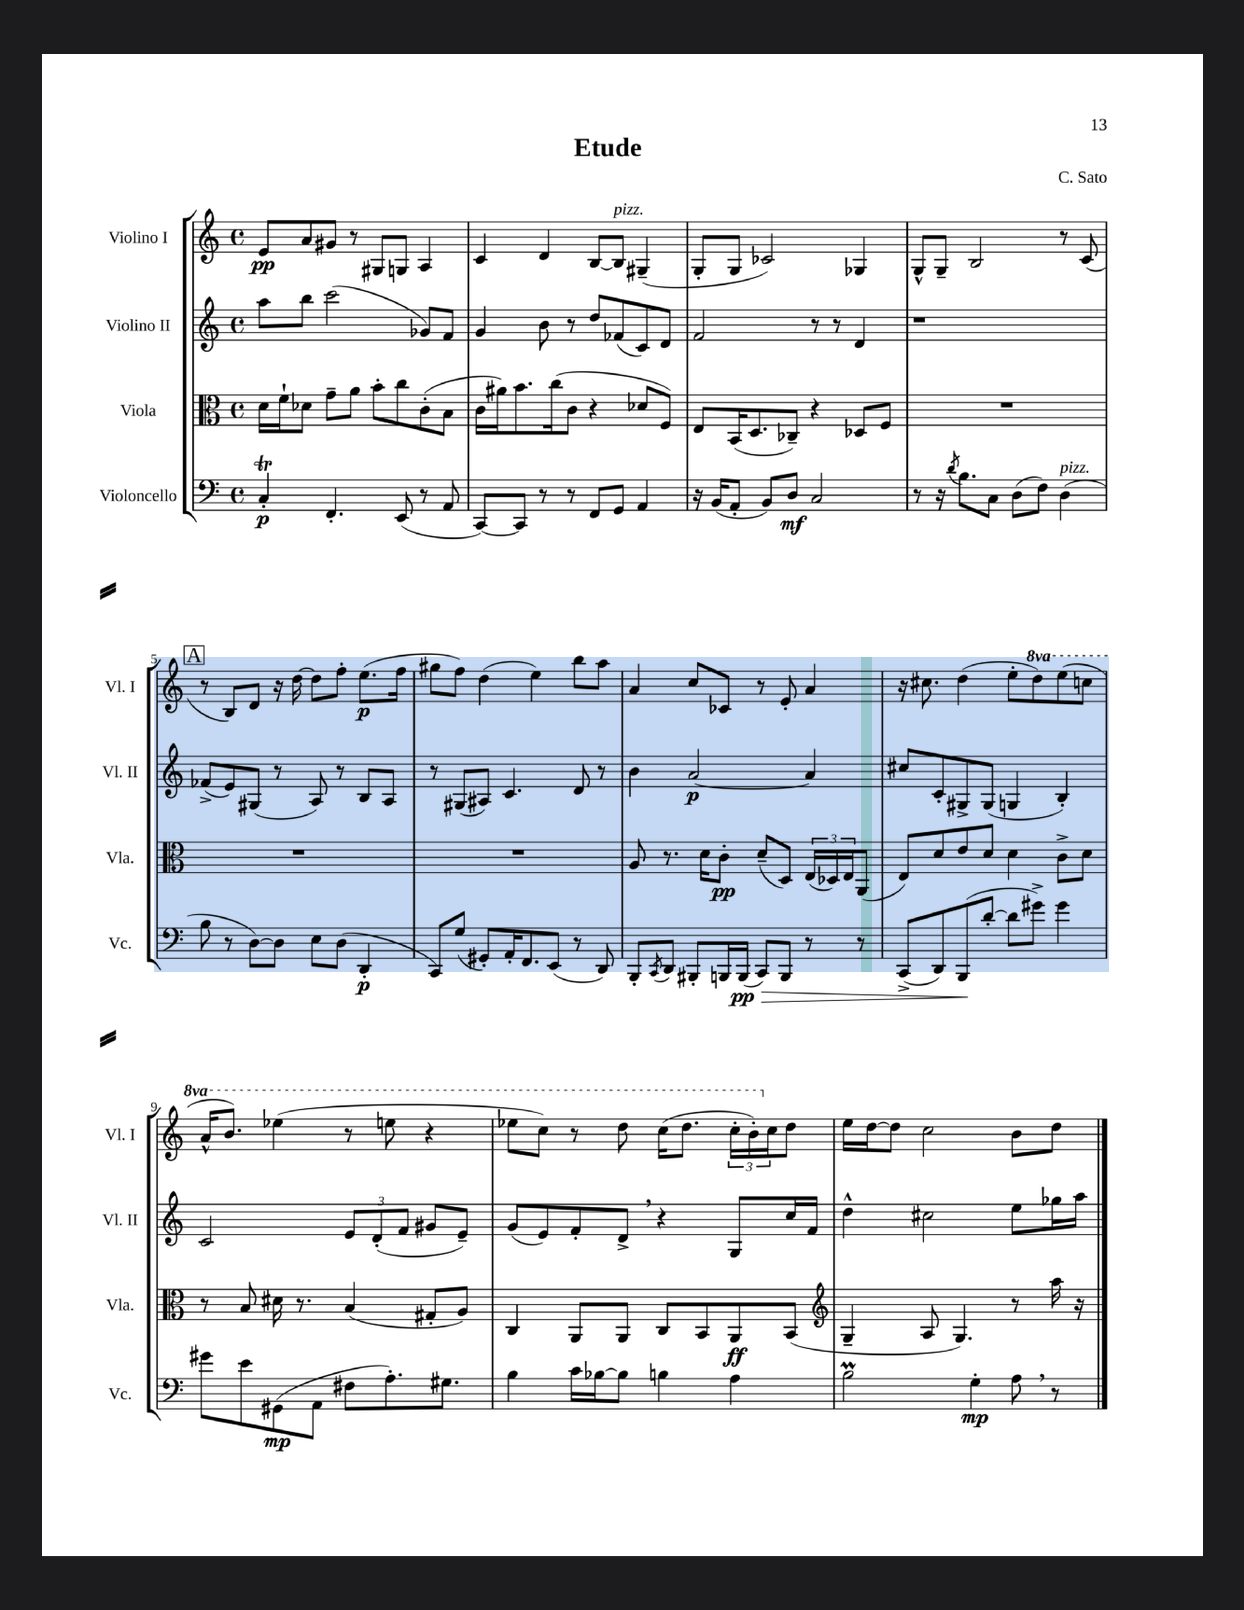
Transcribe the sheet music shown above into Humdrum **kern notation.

**kern	**kern	**kern	**kern
*staff4	*staff3	*staff2	*staff1
*clefF4	*clefC3	*clefG2	*clefG2
*k[]	*k[]	*k[]	*k[]
*M4/4	*M4/4	*M4/4	*M4/4
*met(c)	*met(c)	*met(c)	*met(c)
4C'	16d	8aa	8e
.	16f`	.	.
.	8d-	8bb	8a
4.FF'	8g~	(2ccc	8g#
.	8a	.	8r
.	8b'	.	8G#
(8EE	8cc	.	8G
8r	(8c'	8g-)	4A
8AA	8B	8f	.
=	=	=	=
[8CC)	16c	4g	4c
.	16a#)	.	.
8CC]	8.b	.	.
8r	.	8b	4d
.	(16cc	.	.
8r	8c	8r	.
8FF	4r	8dd	[8B
8GG	.	(8f-	8B]
4AA	8d-	8c)	(4G#~
.	8F)	8d	.
=	=	=	=
16r	8E	2f	8G'
(16BB	.	.	.
8AA'	(16BB	.	8G
.	8.D	.	.
8BB)	.	.	2c-)
8D	8C-~)	.	.
2C	4r	8r	.
.	.	8r	.
.	8D-	4d	4G-
.	8F	.	.
=	=	=	=
8r	1r	1r	8G^^
16r	.	.	8G~
8qd	.	.	.
8.B	.	.	.
.	.	.	2B
8C	.	.	.
(8D	.	.	.
8F)	.	.	.
(4D	.	.	8r
.	.	.	(8c
=	=	=	=
8B	1r	(8f-^	8r
8r	.	8e)	8B)
[8D)	.	(8G#	8d
8D]	.	8r	16r
.	.	.	[16dd
8E	.	8A)	8dd]
(8D	.	8r	8ff'
4DD'	.	8B	(8.ee
.	.	8A	.
.	.	.	16ff
=	=	=	=
8CC)	1r	8r	8gg#
(8G	.	(8G#	8ff)
8GG#')	.	8A#)	(4dd
16AA'	.	4.c	.
8.FF	.	.	.
.	.	.	4ee)
(8EE	.	.	.
8r	.	8d	8bb
8DD)	.	8r	8aa
=	=	=	=
8BBB'	8A	4b	4a
8qCC	.	.	.
8DD	8.r	.	.
8BBB#'	.	[2a	8cc
.	16d	.	.
16BBB	8c'	.	8c-
(16BBB	.	.	.
8CC)	(8d~	.	8r
8BBB	8D)	.	8e'
8r	(24E	4a]	4a
.	24D-)	.	.
.	24E	.	.
8r	(8AA	.	.
=	=	=	=
(8CC^	8E)	8cc#	16r
.	.	.	8.cc#
8DD)	8d	8c'	.
(8BBB	8e	8G#^	(4dd
[8d'	8d	(8G#	.
8d]	4d	4G	8ee'
8g#^)	.	.	8ddd)
4g#	8c^	4B')	(8eee
.	8d	.	8ccc
=	=	=	=
8g#	8r	2c	16aa^^
.	.	.	8.bb)
8e	8B	.	.
(8GG#	16d#	.	(4eee-
.	8.r	.	.
8AA	.	.	.
8F#	(4B	12e	8r
.	.	(12d'	.
8.A')	.	.	8eee
.	.	12f	.
.	8G#'	8g#	4r
8.G#	.	.	.
.	8A)	8e~)	.
=	=	=	=
4B	4C	(8g	8eee-
.	.	8e)	8ccc)
16c	8AA	8f'	8r
[16B-	.	.	.
8B-]	8AA	8d^	8ddd
4B	8C	4r	(16ccc
.	.	.	8.ddd
.	8BB	.	.
4A	8AA	8G	24ccc'
.	.	.	24bb')
.	.	.	24cc
.	(8BB	16cc	8dd
.	.	16f	.
=	=	=	=
*	*clefG2	*	*
2B	4G~	4dd^^	16ee
.	.	.	[16dd
.	.	.	8dd]
.	8A	2cc#	2cc
.	4.G)	.	.
4G'	.	.	.
8A	8r	8ee	8b
8r	16aa	16gg-	8dd
.	16r	16aa	.
==	==	==	==
*-	*-	*-	*-
